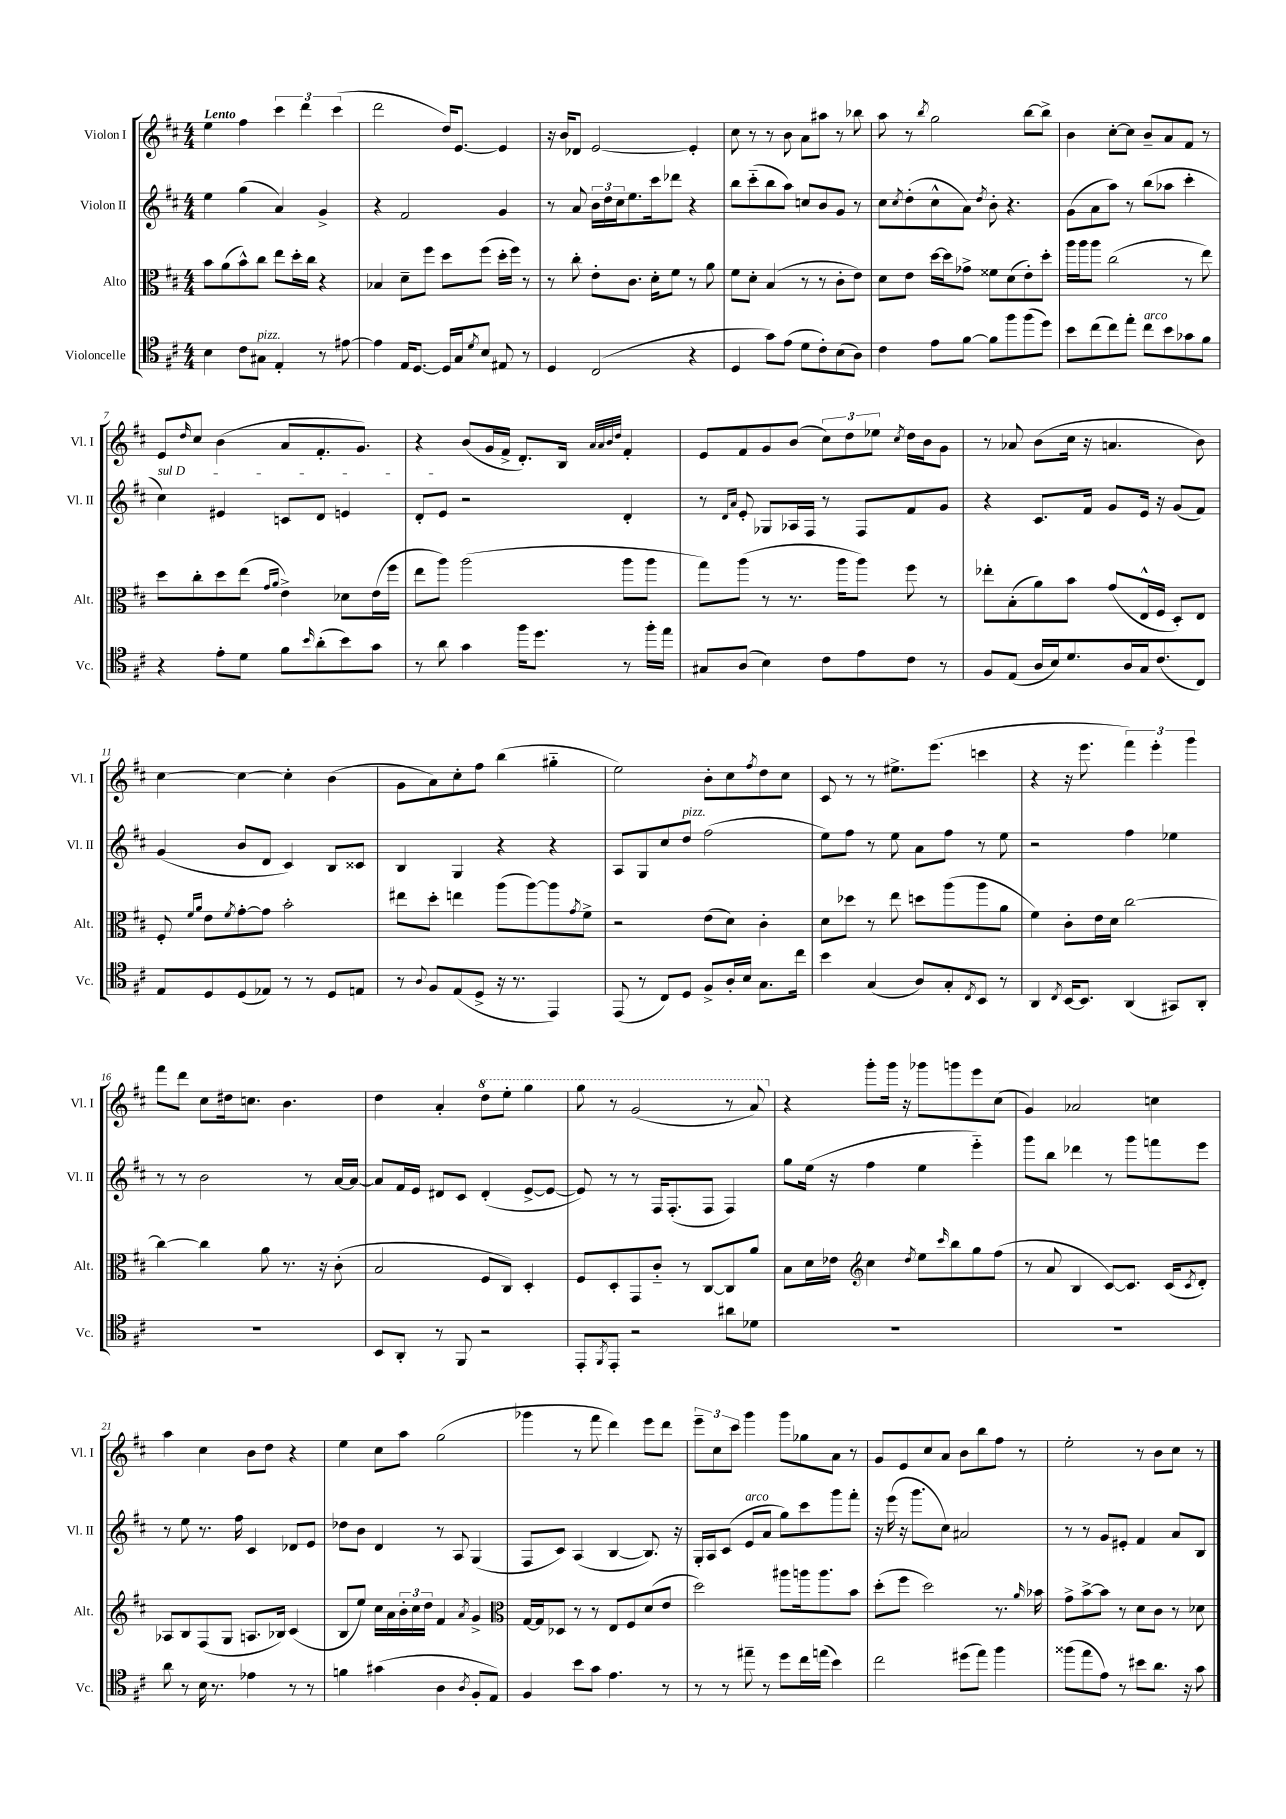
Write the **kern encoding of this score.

**kern	**kern	**kern	**kern
*part4	*part3	*part2	*part1
*staff4	*staff3	*staff2	*staff1
*I"Violoncelle	*I"Alto	*I"Violon II	*I"Violon I
*I'Vc.	*I'Alt.	*I'Vl. II	*I'Vl. I
*clefC4	*clefC3	*clefG2	*clefG2
*k[f#c#]	*k[f#c#]	*k[f#c#]	*k[f#c#]
*M4/4	*M4/4	*M4/4	*M4/4
=1	=1	=1	=1
!	!	!	!LO:TX:a:B:t=Lento
4B\	8b\L	4ee\	4ee\
.	(8a\	.	.
8c#\L	8b^^\)	(4gg\	4ff#\
!LO:TX:a:i:t=pizz.	!	!	!
8G#X\J	8cc#\J	.	.
4E'/	8ee\L	4a/)	6ccc#\
.	16dd'\L	.	.
.	.	.	6ddd\
.	16cc#\JJ	.	.
8r	4r	4g^/	.
.	.	.	(6ccc#\
[8e#X\	.	.	.
=2	=2	=2	=2
4e#\]	4B-X/	4r	2ddd\
16E/KL	8d~\L	2f#/	.
[8.D/J	.	.	.
.	8ff#\J	.	.
16D/LL]	8dd\L	.	16dd/KL)
16G/J	.	.	[8.e/J
8qd/	.	.	.
8B/J	(8ff#\J	.	.
8E#X/	16dd'\LL	4g/	4e/]
.	16ff#\JJ)	.	.
8r	8r	.	.
=3	=3	=3	=3
4D/	8r	8r	16r
.	.	.	16b/KL
.	8cc#'\	8a/	8d-X/J
(2C#/	8e'\L	24b\LL	[2e/
.	.	24dd\	.
.	.	24cc#\J	.
.	8.c#\J	8.ee\	.
.	16d'\KL	16ccc#\k	.
.	8f#\J	8ddd-X\J	.
4r	8r	4r	4e'/]
.	8a\	.	.
=4	=4	=4	=4
4D/	8f#\L	8bb\L	8cc#\
.	8d'\J	(8ccc#\	8r
8g\L)	(4B/	8bb\	8r
(8e\J	.	8aa\J)	8b\
8d\L	8r	8ccn/L	8a\L
8c#'\)	8r	8b/	8aa#X\J
(8B\	8c#'\L	8g/J	8r
8A\J)	8e\J)	8r	8bb-X\
=5	=5	=5	=5
4c#\	8d\L	8cc#\L	8aa\
.	.	8qcc#/	.
.	8e\J	(8dd'\	8r
.	.	.	8qbb/
8e\L	[16dd\LL	8cc#^^\	2gg\
.	16dd\J]	.	.
[8f#\J	8g-X^\J	8a\J)	.
.	.	8qdd/	.
8f#\L]	8f##X\L	8b'\	.
8ff#\	(8d\	4.r	.
(8ff#\	8e'\)	.	[8bb\L
8dd\J)	8dd'\J	.	8bb^\J]
=6	=6	=6	=6
8b\L	16aa\LL	(8g\L	4b\
.	16aa\J	.	.
(8cc#\	8aa\J	8a\	.
8cc#\)	(2cc#\	8aa\J)	[8cc#'\L
8ee'\J	.	8r	8cc#\J]
!LO:TX:a:i:t=arco	!	!	!
8cc#\L	.	(8bb\L	8b~/L
8b\	.	8aa-X\J	8a/
8g-X\	8r	4ccc#'\	8f#/J
8f#\J	8ee\)	.	8r
!!LO:LB:g=z
=7	=7	=7	=7
!	!	!LO:TX:a:i:t=sul D	!
4r	8dd\L	4cc#\)	8e/L
.	.	.	16qqdd/
.	8cc#'\	.	8cc#/J
8e'\L	8dd\	4e#X/	(4b\
8d\J	(8ee\J	.	.
.	16qqg/LL	.	.
.	16qqa/JJ	.	.
8f#\L	4e^\)	8cn/L	8a/L
16qqb/	.	.	.
(8a'\	.	8d/J	8.f#'/
8b\)	8d-X\L	4en/	.
.	.	.	8.g/J)
8g\J	(16e\L	.	.
.	16ff#\JJ	.	.
=8	=8	=8	=8
8r	8ee\L	8d'/L	4r
8a\	8aa\J)	8e/J	.
4g\	(2aa\	2r	(8b/L
.	.	.	16g/L
.	.	.	16f#^/JJ
16ff#\KL	.	.	8.d'/L)
8.dd\J	.	.	.
.	.	.	16B/Jk
.	.	.	32qqa/LLL
.	.	.	32qqa/
.	.	.	32qqb/
.	.	.	32qqdd/JJJ
8r	8aa\L	4d'/	4f#'/
16ff#'\LL	8aa\J	.	.
16ee\JJ	.	.	.
=9	=9	=9	=9
8G#X/L	8gg\L)	8r	8e/L
.	.	16qqd/LL	.
.	.	16qqa/JJ	.
(8A/J	(8aa\J	8e'/	8f#/
4B\)	8r	8G-X/L	8g/
.	8.r	16A-X/L	(8b/J
.	.	16F#/JJ	.
8c#\L	.	8r	12cc#\L)
.	16aa\KL	.	.
.	.	.	12dd\
8e\	8aa\J)	8F#/L	.
.	.	.	12ee-X\J
.	.	.	8qcc#/
8c#\J	8ff#\	8f#/	16dd\LL
.	.	.	16b\J
8r	8r	8g/J	8g\J
=10	=10	=10	=10
8F#/L	8ee-X'\L	4r	8r
(8E/J	(8B'\	.	8a-X/
16A/LL	8a\)	8.c#/L	(8b\L
16B/J)	.	.	.
8.d/	8b\J	.	16cc#\Jk
.	.	16f#/Jk	16r
.	(8g/L	8g/L	4.an/
16A/L	.	.	.
16G/J	16E^^/L	16e/Jk	.
(8.c#/	16F#/JJ	16r	.
.	8D'/L)	(8g/L	.
8C#/J)	8E/J	8f#/J)	8b\)
!!LO:LB:g=z
=11	=11	=11	=11
8E/L	8F#'/	(4g/	[4cc#\
.	16qqf#/LL	.	.
.	16qqa/JJ	.	.
8D/	8e\L	.	.
.	8qf#/	.	.
(8D/	[8g'\	8b/L	4cc#\_
8E-X/J)	8g\J]	8d/J	.
8r	2b'\	4c#/)	4cc#'\]
8r	.	.	.
8D/L	.	8B/L	(4b\
8En/J	.	8c##X/J	.
=12	=12	=12	=12
8r	8ee#X\L	4B/	8g\L
8qqA/	.	.	.
8F#/L	8dd'\J	.	8a\)
(8E/	4een\	4G/	8cc#'\
8D^/J	.	.	8ff#\J
16r	(8aa\L	4r	(4bb\
8.r	.	.	.
.	[8aa\)	.	.
4EE/)	8aa\]	4r	4gg#X\
.	8qg/	.	.
.	8f#^\J	.	.
=13	=13	=13	=13
(8EE/	2r	8A/L	2ee\)
8r	.	8G/	.
8C#/L)	.	8cc#/	.
!	!	!LO:TX:a:i:t=pizz.	!
8D/J	.	8dd/J	.
8F#^/L	(8e\L	(2ff#\	8b'\L
16A'/L	8d\J)	.	8cc#\
16B/JJ	.	.	.
.	.	.	8qff#/
8.G\L	4c#'\	.	8dd\
.	.	.	8cc#\J
16cc#\Jk	.	.	.
=14	=14	=14	=14
4b\	8d\L	8ee\L)	8c#/
.	8dd-X\J	8ff#\J	8r
(4G/	8r	8r	8r
.	8ee\	8ee\	8.ee#X^\L
8A/L)	8ddn\L	8a\L	.
.	.	.	(8.eee\J
8G'/	(8aa\	8ff#\J	.
8qC#/	.	.	.
8BB/J	8aa\	8r	4cccn\
8r	8a\J	8ee\	.
=15	=15	=15	=15
4AA/	4f#\)	2r	4r
8qC#/	.	.	.
[16BB/KL	8c#'\L	.	16r
8.BB/J]	.	.	8.eee\
.	16e\L	.	.
.	16d\JJ	.	.
(4AA/	[2cc#\	4ff#\	6fff#\)
.	.	.	6eee'\
8GG#X/L)	.	4ee-X\	.
.	.	.	6ggg\
8AA'/J	.	.	.
!!LO:LB:g=z
=16	=16	=16	=16
1r	4cc#\_	8r	8fff#\L
.	.	8r	8ddd\J
.	4cc#\]	2b\	8cc#\L
.	.	.	16dd#X\k
.	.	.	8.ccn\J
.	8a\	.	.
.	8.r	.	4.b\
.	.	8r	.
.	16r	.	.
.	(8c#'\	[16a/LL	.
.	.	16a/JJ_	.
=17	=17	=17	=17
8BB/L	2B/	8a/L]	4dd\
8AA'/J	.	16f#/L	.
.	.	16e/JJ	.
8r	.	8d#X/L	4a'/
8FF#/	.	8c#/J	.
*	*	*	*8va
2r	8F#/L	(4d#'/	8ddd\L
.	8C#/J)	.	8eee'\J
.	4D'/	[8e^/L	4ggg\
.	.	8e/J_	.
=18	=18	=18	=18
8EE'/L	8F#/L	8e/])	8ggg\
8qFF#/	.	.	.
8EE'/J	8D'/	8r	8r
2r	8GG/	8r	(2gg/
.	8c#/J	16F#/KL	.
.	.	(8.F#'/	.
.	8r	.	.
.	[8C#/L	8F#/J	.
8a#X\L	8C#/]	4F#/)	8r
8d-X\J	8a/J	.	8aa/)
=19	=19	=19	=19
*	*	*	*X8va
1r	8B\L	8gg\L	4r
.	16d\L	(16ee\Jk	.
.	16e-X\JJ	16r	.
*	*clefG2	*	*
.	4cc#\	4ff#\	8ggg'\L
.	.	.	16ggg\Jk
.	.	.	16r
.	8qdd/	.	.
.	8ee\L	4ee\	8ggg-X\L
.	16qqccc#/	.	.
.	8bb\	.	8gggn\
.	8gg\	4eee\)	8eee\
.	(8ff#\J	.	(8cc#\J
=20	=20	=20	=20
1r	8r	8ggg\L	4g/)
.	8a/	8bb\J	.
.	4B/	4ddd-X\	2a-X/
.	[8c#/L)	8r	.
.	8.c#/J]	8ggg\L	.
.	.	8fffn\	4ccn\
.	(16c#/KL	.	.
.	8qc#/	.	.
.	8d'/J)	8eee\J	.
!!LO:LB:g=z
=21	=21	=21	=21
8a\	8A-X/L	8r	4aa\
8r	8B/	8ee\	.
16B\	(8F#/	8.r	4cc#\
8.r	.	.	.
.	8G/J	.	.
.	.	16ff#\	.
4e-X\	8.An/L	4c#/	8b\L
.	.	.	8dd\J
.	16B-X/Jk)	.	.
8r	(4c#/	8d-X/L	4r
8r	.	8e/J	.
=22	=22	=22	=22
4fn\	8B/L	8dd-X\L	4ee\
.	8ee/J)	8b\J	.
(4g#X\	16cc#\LL	4d/	8cc#\L
.	16a\	.	.
.	24b'\	.	8aa\J
.	24cc#\	.	.
.	24dd\JJ	.	.
4A\	4f#/	8r	(2gg\
.	.	8A/	.
8qA/	8qa/	.	.
8F#'/L	4g^/	(4G/	.
8E/J)	.	.	.
=23	=23	=23	=23
*	*clefC3	*	*
4F#/	[16G/LL	8F#/L	4ggg-X\
.	16G/J]	.	.
.	8D-X/J	8c#/J)	.
8b\L	8r	(4A/	8r
8g\J	8r	.	8fff#\
4.e\	8E/L	[4B/	4ddd\)
.	8F#/	.	.
.	(8d/	8.B/])	8eee\L
8r	8e/J	.	8ddd\J
.	.	16r	.
=24	=24	=24	=24
8r	2dd\)	16G'/LL	12eee~\L
.	.	16A/J	.
.	.	.	12cc#\
8r	.	(8c#/J	.
.	.	.	12ccc#\J
!	!	!LO:TX:a:i:t=arco	!
8ee#X~\	.	8e/L	4ggg\
8r	.	8a/J	.
8dd\L	8aa#X\L	8gg\L)	8ggg\L
16cc#\L	16aan\k	8ccc#\	8gg-X\
(16een\JJ	8.aa\	.	.
4b\)	.	8ggg\	8a\J
.	8b\J	8fff#'\J	8r
=25	=25	=25	=25
2cc#\	(8dd'\L	16r	8g/L
.	.	(16eee\	.
.	8ff#\J	16r	8e/
.	.	8.ggg\L	.
.	2dd\)	.	8cc#/
.	.	8cc#\J)	8a/J
(8dd#X\L	.	2a#X/	8b\L
8ee\J)	.	.	8bb\
4ff#\	8.r	.	8ff#\J
.	.	.	8r
.	16qqa/	.	.
.	16b-X\	.	.
=26	=26	=26	=26
(8ff##X\L	8g^\L	8r	2ee'\
8ee\	[8b^\	8r	.
8e\J)	8b\J]	8g/L	.
8r	8r	8e#X'/J	.
8b#X\L	8d\L	4f#/	8r
8.a\J	8c#\J	.	8b\L
.	8r	8a/L	8cc#\J
16r	.	.	.
8g\	8d-X\	8B/J	8r
==	==	==	==
*-	*-	*-	*-
